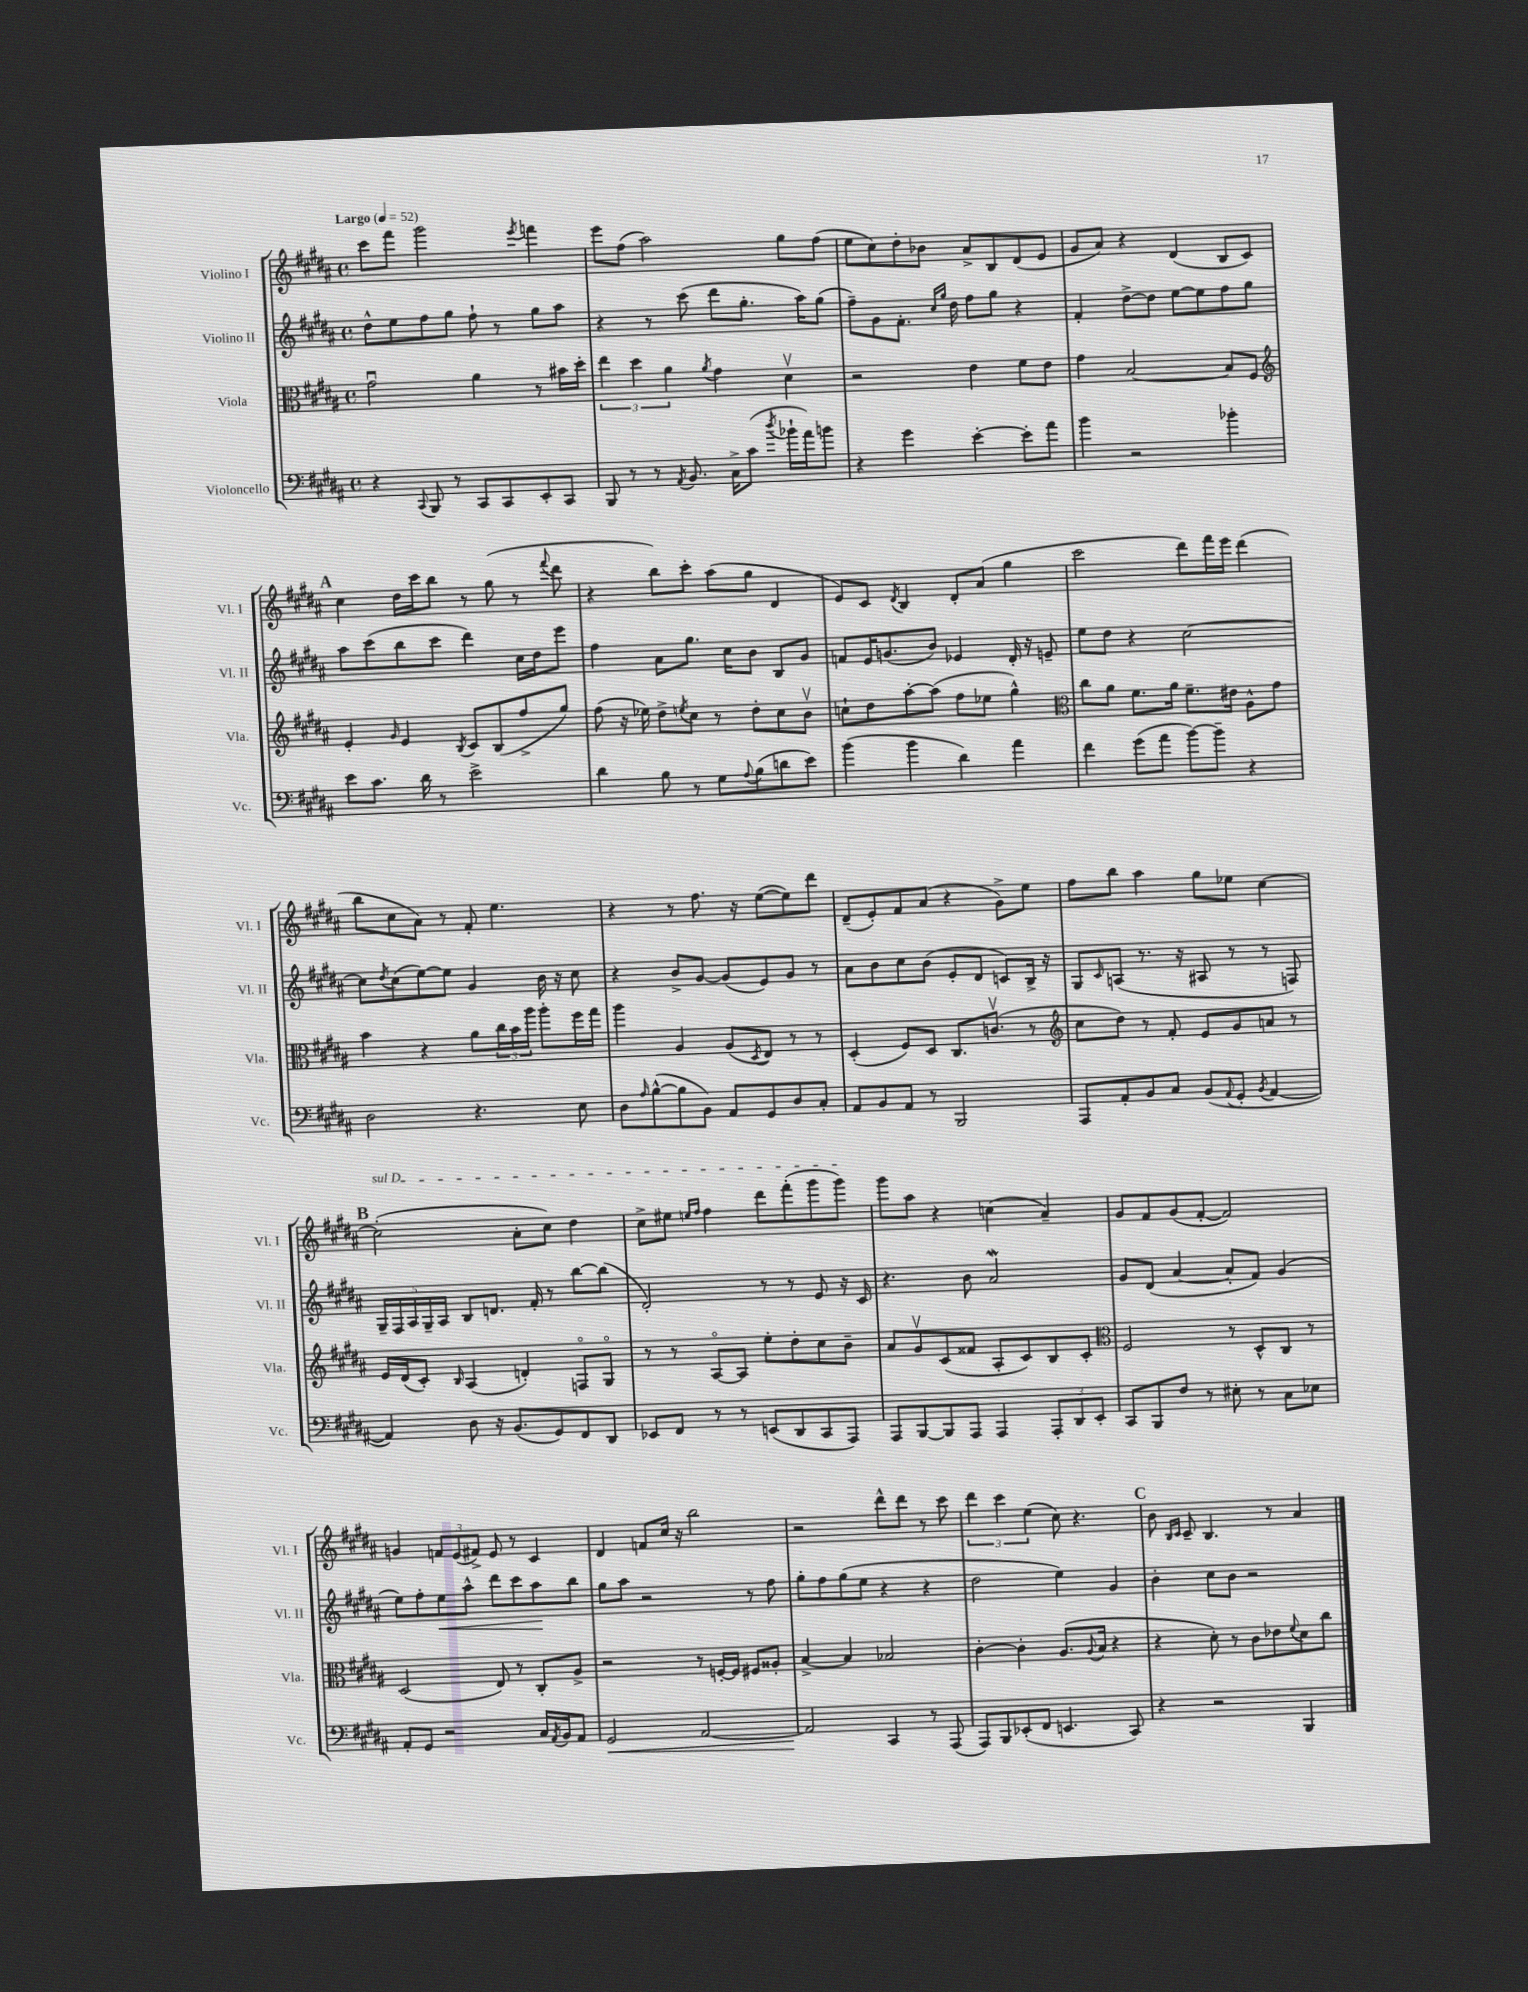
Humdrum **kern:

**kern	**kern	**kern	**kern
*staff4	*staff3	*staff2	*staff1
*clefF4	*clefC3	*clefG2	*clefG2
*k[f#c#g#d#a#]	*k[f#c#g#d#a#]	*k[f#c#g#d#a#]	*k[f#c#g#d#a#]
*M4/4	*M4/4	*M4/4	*M4/4
*met(c)	*met(c)	*met(c)	*met(c)
*MM52	*MM52	*MM52	*MM52
4r	2g#u\	8dd#^^\L	8ccc#\L
.	.	8ee\	8fff#\J
8qqCC#/	.	.	.
8BBB/	.	8ff#\	2ggg#\
8r	.	8gg#\J	.
8CC#/L	4a#\	8ff#`\	.
8CC#/	.	8r	.
.	.	.	8qeee/
8EE'/	8r	8gg#\L	4fff\
8CC#/J	16b#\LL	8aa#\J	.
.	16dd#'\JJ	.	.
=	=	=	=
8BBB/	6ee\	4r	8eee\L
8r	.	.	(8ff#\J
.	6dd#\	.	.
8r	.	8r	2aa#\)
.	6a#\	.	.
8qAA#/	.	.	.
8.BB/	.	(8ccc#\	.
.	8qa#/	.	.
.	4g#\	8ddd#\L	.
16C#^\LK	.	.	.
(8c#\J	.	8.gg#'\J	.
8qdd#/	.	.	.
16b-`\LL	4d#v\	.	8gg#\L
16a#\J)	.	16aa#\LK)	.
8b\J	.	(8gg#\J	(8ff#\J
=	=	=	=
4r	2r	8ff#~\L)	8ee\L
.	.	8g#\	8cc#\)
4g#\	.	8.f#'\J	8dd#'\
.	.	.	8b-\J
.	.	16qqcc#/LL	.
.	.	16qqgg#/JJ	.
.	.	16dd#\	.
[4e'\	4e\	8ff#\L	8a#^/L
.	.	8gg#\J	8B/
8e'\]L	8f#\L	4r	(8d#/
8a#\J	8e\J	.	8e/J
=	=	=	=
4b\	4g#\	4f#'/	8g#/L
.	.	.	8a#/J)
2r	[2B/	[8dd#^\L	4r
.	.	8dd#\]J	.
.	.	[8ee\L	(4d#/
.	.	8ee\]	.
4b-'\	8B/]L	8ff#\	8B/L
.	8F#/J	8gg#\J	8c#/J)
=	=	=	=
*	*clefG2	*	*
8e\L	4e'/	8aa#\L	4cc#\
8.c#\J	.	(8ccc#\	.
.	16qqg#/	.	.
.	4e/	8bb\	16dd#\LL
16d#\	.	.	16ccc#\J
8r	.	8ccc#\J	8bb\J
.	8qB/	.	.
2e^\	8c#/L	4ddd#\)	8r
.	(8B/	.	(8gg#\
.	8ff#^/	16cc#\LL	8r
.	.	16dd#\J	.
.	.	.	8qqfff#/
.	8gg#/J)	8eee\J	8ddd#\
=	=	=	=
4d#\	(8ff#\	4ff#\	4r
.	16r	.	.
.	16ee-\)	.	.
8B\	8dd#^\L	8a#\L	8bb\L)
.	8qee/	.	.
8r	8cc#\J	8.gg#\J	8ccc#'\J
8G#\L	8r	.	(8aa#\L
.	.	16cc#\LK	.
8qqA#/	.	.	.
(8B\	8dd#'\L	8b\J	8gg#\J
8d\	8cc#\	8B/L	4d#/
8e\J)	8bv\J	8g#/J	.
=	=	=	=
(4b\	8cc`\L	8f/L	8e/L)
.	8dd#\	16e/K	8c#/J
.	.	(8.g/	.
.	.	.	8qd#/
4b\	[8aa#'\	.	4B/
.	(8aa#\]J	8b/J)	.
4d#\)	8ff#\L	4e-/	8d#'/L
.	8ee-\J	.	(8a#/J
4a#\	4gg#^^\)	16d#'/	4gg#\
.	.	16r	.
.	.	8e~/	.
=	=	=	=
*	*clefC3	*	*
4f#\	8cc#\L	8ee\L	2ccc#\
.	8a#\J	8dd#\J	.
(8g#\L	8.f#\L	4r	.
8a#\J	.	.	.
.	16a#\Jk	.	.
[8b\L)	8.f#~\L	[2cc#\	8ddd#\L)
8b~\]J	.	.	16fff#\L
.	16e#\Jk	.	16eee\JJ
4r	8A#^^\L	.	(4ddd#\
.	8g#\J	.	.
=	=	=	=
2D#\	4b\	8cc#\]L	8bb\L
.	.	8qdd#/	.
.	.	(8cc#\	8cc#\
.	4r	[8ee\)	8a#\J)
.	.	8ee\]J	8r
4.r	8a#\L	4g#/	8f#'/
.	24cc#\L	.	4.ee\
.	24b\	.	.
.	24aa#\JJ	.	.
.	8aa#'\L	16b\	.
.	.	16r	.
8E\	16ff#\L	8cc#\	.
.	16gg#\JJ	.	.
=	=	=	=
8D#\L	4aa#\	4r	4r
16qqA#/	.	.	.
([8B^^\	.	.	.
8B\]	4A#/	8b^/L	8r
8BB\J)	.	[8g#/J	8.ff#\
8AA#/L	(8A#/L	(8g#/]L	.
.	.	.	16r
.	8qD#/	.	.
8GG#/	8E/J)	8e/)	([8ee\L
8D#/	8r	8g#/J	8ee\])
8C#'/J	8r	8r	8ddd#\J
=	=	=	=
8AA#/L	(4D#'/	8a#\L	(8d#~/L
8BB/	.	8b\	8e'/)
8AA#/J	8F#/L)	8cc#\	8f#/
8r	8D#/J	(8b\J	(8a#/J
2BBB/	8.C#/L	8e'/L	4r
.	.	8d#/J	.
.	(8.cv/J	.	.
.	.	8c/L)	8g#^\L)
.	8r	16B^/Jk	8ee\J
.	.	16r	.
=	=	=	=
*	*clefG2	*	*
8AAA#/L	8cc#\L	8G#/L	8ff#\L
.	.	16qqc#/	.
8AA#'/	8dd#\J)	(8A/J	8bb\J
8BB/	8r	8.r	4aa#\
8C#/J	8f#'/	.	.
.	.	16r	.
(8BB/L	8e/L	8A#/	8gg#\L
8qqAA#/	.	.	.
8GG#'/J	8g#/	8r	8ee-\J
8qBB/	.	.	.
[4AA#/	8a/J	8r	[4cc#\
.	8r	8F/)	.
=	=	=	=
4AA#/])	16e/LL	20G#~/LL	(2cc#'\]
.	.	20F#/	.
.	(16d#/J	.	.
.	.	20A#/	.
.	8c#'/J)	.	.
.	.	20G#~/	.
.	.	20A#/JJ	.
.	16qqB/	.	.
8D#\	(4A#/	8B/L	.
16r	.	8.d/J	.
(8.BB/L	.	.	.
.	4d'/)	.	8a#'\L
.	.	16f#'/	.
8GG#/)	.	8r	8cc#\J)
8FF#/	8Fo/L	[8bb\L	4dd#\
8DD#/J	8G#o/J	(8bb\]J	.
=	=	=	=
8EE-/L	8r	2d#'/)	8cc#^\L
8FF#/J	8r	.	8ee#\J
.	.	.	16qqee/LL
.	.	.	16qqff#/JJ
8r	[8A#o/L	.	4ff#\
8r	8A#/]J	.	.
(8EE/L	8ee'\L	8r	8ddd#\L
8DD#/	8dd#'\	8r	(8fff#'\
8CC#/	8cc#\	8e/	8ggg#\
8AAA#/J)	8b~\J	16r	8ggg#\J)
.	.	16c#/	.
=	=	=	=
8AAA#/L	8a#/L	4.r	8ggg#\L
[8BBB/	8g#v/	.	8aa#\J
8BBB/]	(8c#/	.	4r
8AAA#/J	8f##/J	8b\	.
4AAA#/	8A#'/L	2a#/	(4cc\
.	8c#/)	.	.
12AAA#'/L	8B/	.	4a#~/)
12DD#/	.	.	.
.	8c#'/J	.	.
12EE'/J	.	.	.
=	=	=	=
*	*clefC3	*	*
8CC#/L	2F#/	8g#/L	8g#/L
8BBB/	.	(8d#/J	8f#/
8F#/J	.	[4a#/	(8g#/
8r	.	.	[8f#'/J
8E#'\	8r	8a#'/]L	2f#/])
8r	8D#^^/L	8f#/J)	.
8C#\L	8C#/J	(4g#/	.
8E-\J	8r	.	.
=	=	=	=
8AA#'/L	(2D#/	8ee\L)	4g/
8GG#/J	.	8ff#'\	.
2r	.	8ee\	12f/L
.	.	.	(12e/
.	.	8aa#^^\J	.
.	.	.	12f#^/J)
.	8E/)	8ddd#\L	8e/
.	8r	8ccc#\	8r
16C#/LL	8C#'/L	8aa#\	4c#/
8qAA#/	.	.	.
16BB/J	.	.	.
8AA#/J	8A#^/J	8bb\J	.
=	=	=	=
2GG#/	2r	8gg#\L	4d#/
.	.	8aa#\J	.
.	.	2r	8f/L
.	.	.	16cc#/Jk
.	.	.	16r
[2AA#/	8r	.	2bb\
.	[16F'/LL	.	.
.	16F/]JJ	.	.
.	8F#/L	8r	.
.	8A##'/J	8ff#\	.
=	=	=	=
2AA#/]	[4B^/	8gg#'\L	2r
.	.	8ff#\	.
.	4B/]	(8gg#\	.
.	.	8ee\J	.
4CC#/	2B-/	4r	8ddd#^^\L
.	.	.	8ddd#\J
8r	.	4r	8r
(8AAA#/	.	.	8ccc#\
=	=	=	=
8AAA#/L)	[4c#'\	2dd#\	6ddd#\
8BBB/	.	.	.
.	.	.	6ccc#\
(8EE-'/	4c#'\]	.	.
.	.	.	(6ee\
8FF#/J	.	.	.
4.EE/	(8.A#/L	4ee\)	8cc#\)
.	.	.	4.r
.	8qqA#/	.	.
.	16B/Jk	.	.
.	4r	4g#/	.
8CC#/)	.	.	.
=	=	=	=
4r	4r	4b'\	8b\
.	.	.	16qqB/LL
.	.	.	16qqc#/JJ
.	.	.	8c#~/
2r	8d#'\)	8cc#\L	4.B/
.	8r	8b\J	.
.	8c#\L	2r	.
.	8e-\	.	8r
.	8qqf#/	.	.
4BBB/	8d#\	.	4a#/
.	8cc#\J	.	.
==	==	==	==
*-	*-	*-	*-
